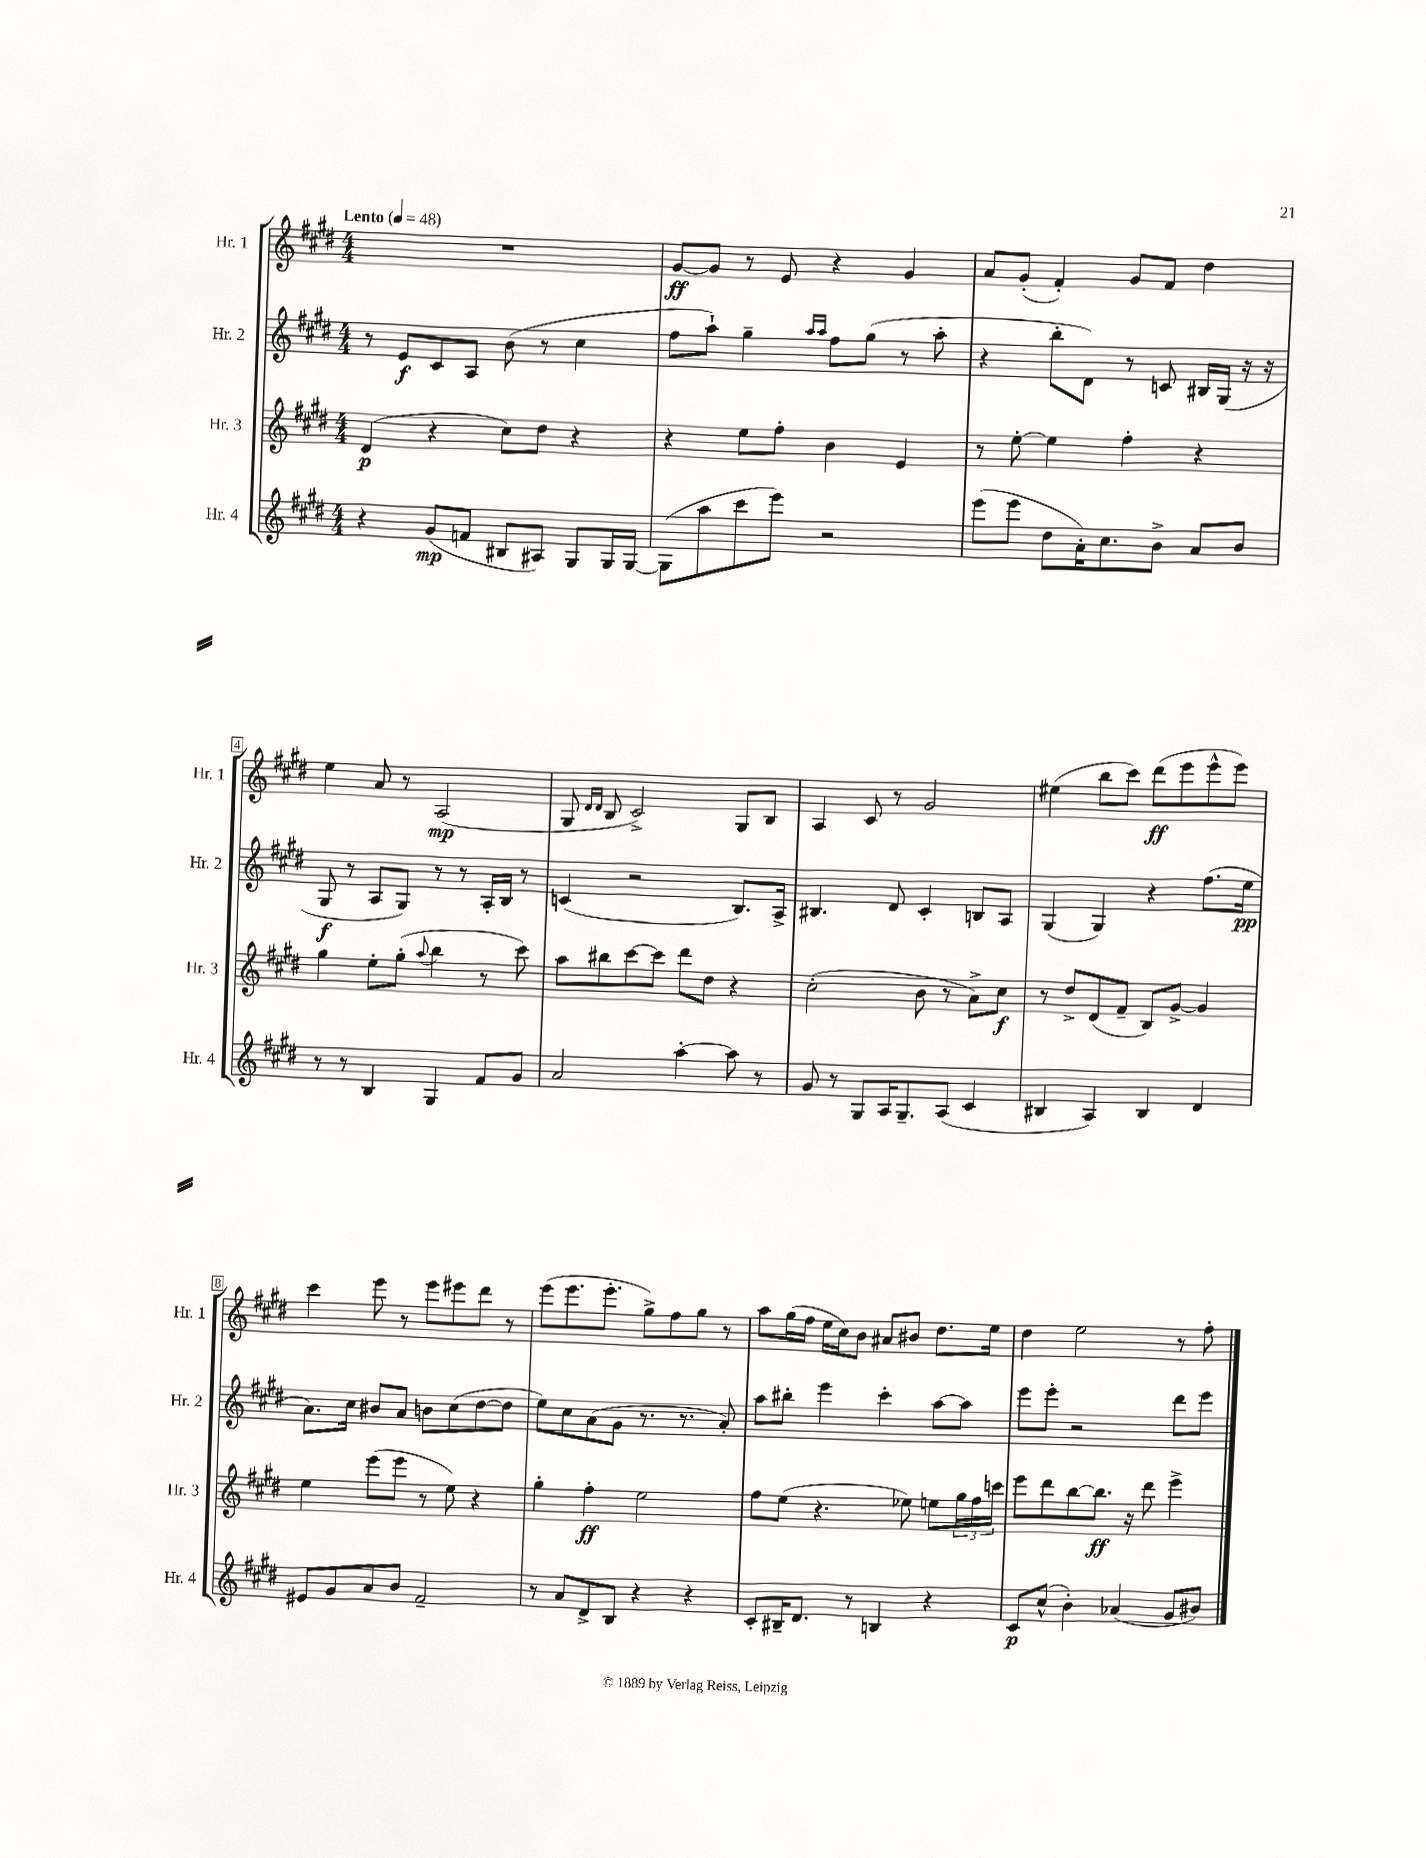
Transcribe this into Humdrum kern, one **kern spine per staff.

**kern	**kern	**kern	**kern
*staff4	*staff3	*staff2	*staff1
*clefG2	*clefG2	*clefG2	*clefG2
*k[f#c#g#d#]	*k[f#c#g#d#]	*k[f#c#g#d#]	*k[f#c#g#d#]
*M4/4	*M4/4	*M4/4	*M4/4
*MM48	*MM48	*MM48	*MM48
4r	(4d#	8r	1r
.	.	8e	.
(8g#	4r	8c#	.
8f	.	8A	.
8B#	8cc#)	(8b	.
8A#)	8dd#	8r	.
8G#	4r	4cc#	.
16G#	.	.	.
[16G#	.	.	.
=	=	=	=
(8G#]	4r	8ff#	[8g#
8aa	.	8aa`)	8g#]
8ccc#	8ee	4gg#~	8r
8eee)	8ff#'	.	8e
.	.	16qqaa	.
.	.	16qqaa	.
2r	4b	8ff#	4r
.	.	(8gg#	.
.	4e	8r	4g#
.	.	8aa'	.
=	=	=	=
(8eee	8r	4r	8a
8eee	[8ee'	.	(8g#'
8dd#	4ee]	8bb'	4f#')
16a')	.	8d#)	.
8.cc#	.	.	.
.	4ff#'	8r	8g#
8b^	.	8c	8f#
8a	4r	16B#	4dd#
.	.	(16G#	.
8b	.	16r	.
.	.	16r	.
=	=	=	=
8r	4gg#	8G#	4ee
8r	.	8r	.
4B	8ee'	8A	8a
.	(8gg#'	8G#)	8r
.	8qqaa	.	.
4G#	4bb	8r	(2A
.	.	8r	.
8f#	8r	16A'	.
.	.	16B	.
8g#	8ccc#)	8r	.
=	=	=	=
2a	8aa	(4c	8G#
.	.	.	16qqd#
.	.	.	16qqd#
.	8bb#	.	8B
.	[8ccc#	2r	2c#^)
.	8ccc#]	.	.
[4aa'	8ddd#	.	.
.	8dd#	.	.
8aa]	4r	8.B)	8G#
8r	.	.	8B
.	.	16A^	.
=	=	=	=
8g#	(2cc#'	4.B#	4A
8r	.	.	.
8G#	.	.	8c#
16A	.	8d#	8r
8.G#~	.	.	.
.	8b	4c#'	2g#
(8A	8r	.	.
4c#	8a^)	8B	.
.	8cc#	8A	.
=	=	=	=
4B#	8r	(4G#	(4ee#
.	8dd#^	.	.
4A)	(8d#	4G#)	8bb
.	8f#~	.	8ccc#)
4B#	8B)	4r	(8ddd#
.	[8g#^	.	8eee
4d#	4g#]	(8.ff#	8eee^^
.	.	.	8eee)
.	.	16ee	.
=	=	=	=
8e#	4ee	8.a)	4ccc#
8g#	.	.	.
.	.	16cc#	.
8a	(8eee	8b#	8eee
8b	8eee	8a	8r
2f#~	8r	8b	8eee
.	8ee)	(8cc#	8eee#
.	4r	[8dd#	8ddd#
.	.	8dd#]	8r
=	=	=	=
8r	4gg#'	8ee)	(8eee
8a	.	8cc#	8.eee
8d#^	4ff#'	(8a	.
.	.	.	8.eee'
8B	.	8g#	.
4r	2ee	8.r	8gg#^)
.	.	.	8ff#
.	.	8.r	.
4r	.	.	8gg#
.	.	8a')	8r
=	=	=	=
8c#'	8ff#	8aa	8aa
16B#~	(8ee	8bb#'	(16gg#
8.d#	.	.	16ff#
.	4.r	4eee	16ee
.	.	.	16cc#)
8r	.	.	8b
4B	.	4ccc#'	8a#
.	8ee-)	.	8b#
4r	8ee	[8aa	8.dd#
.	24gg#	8aa]	.
.	24ff#	.	.
.	.	.	16ee
.	24ccc	.	.
=	=	=	=
8c#	8eee	8eee	4dd#
(8cc#^^	8ddd#	8eee'	.
4b')	[8bb	2r	2ee
.	8.bb]	.	.
(4a-	.	.	.
.	16r	.	.
.	8ddd#	.	.
8g#	4eee^	8ddd#	8r
8b#)	.	8eee	8ff#'
==	==	==	==
*-	*-	*-	*-
